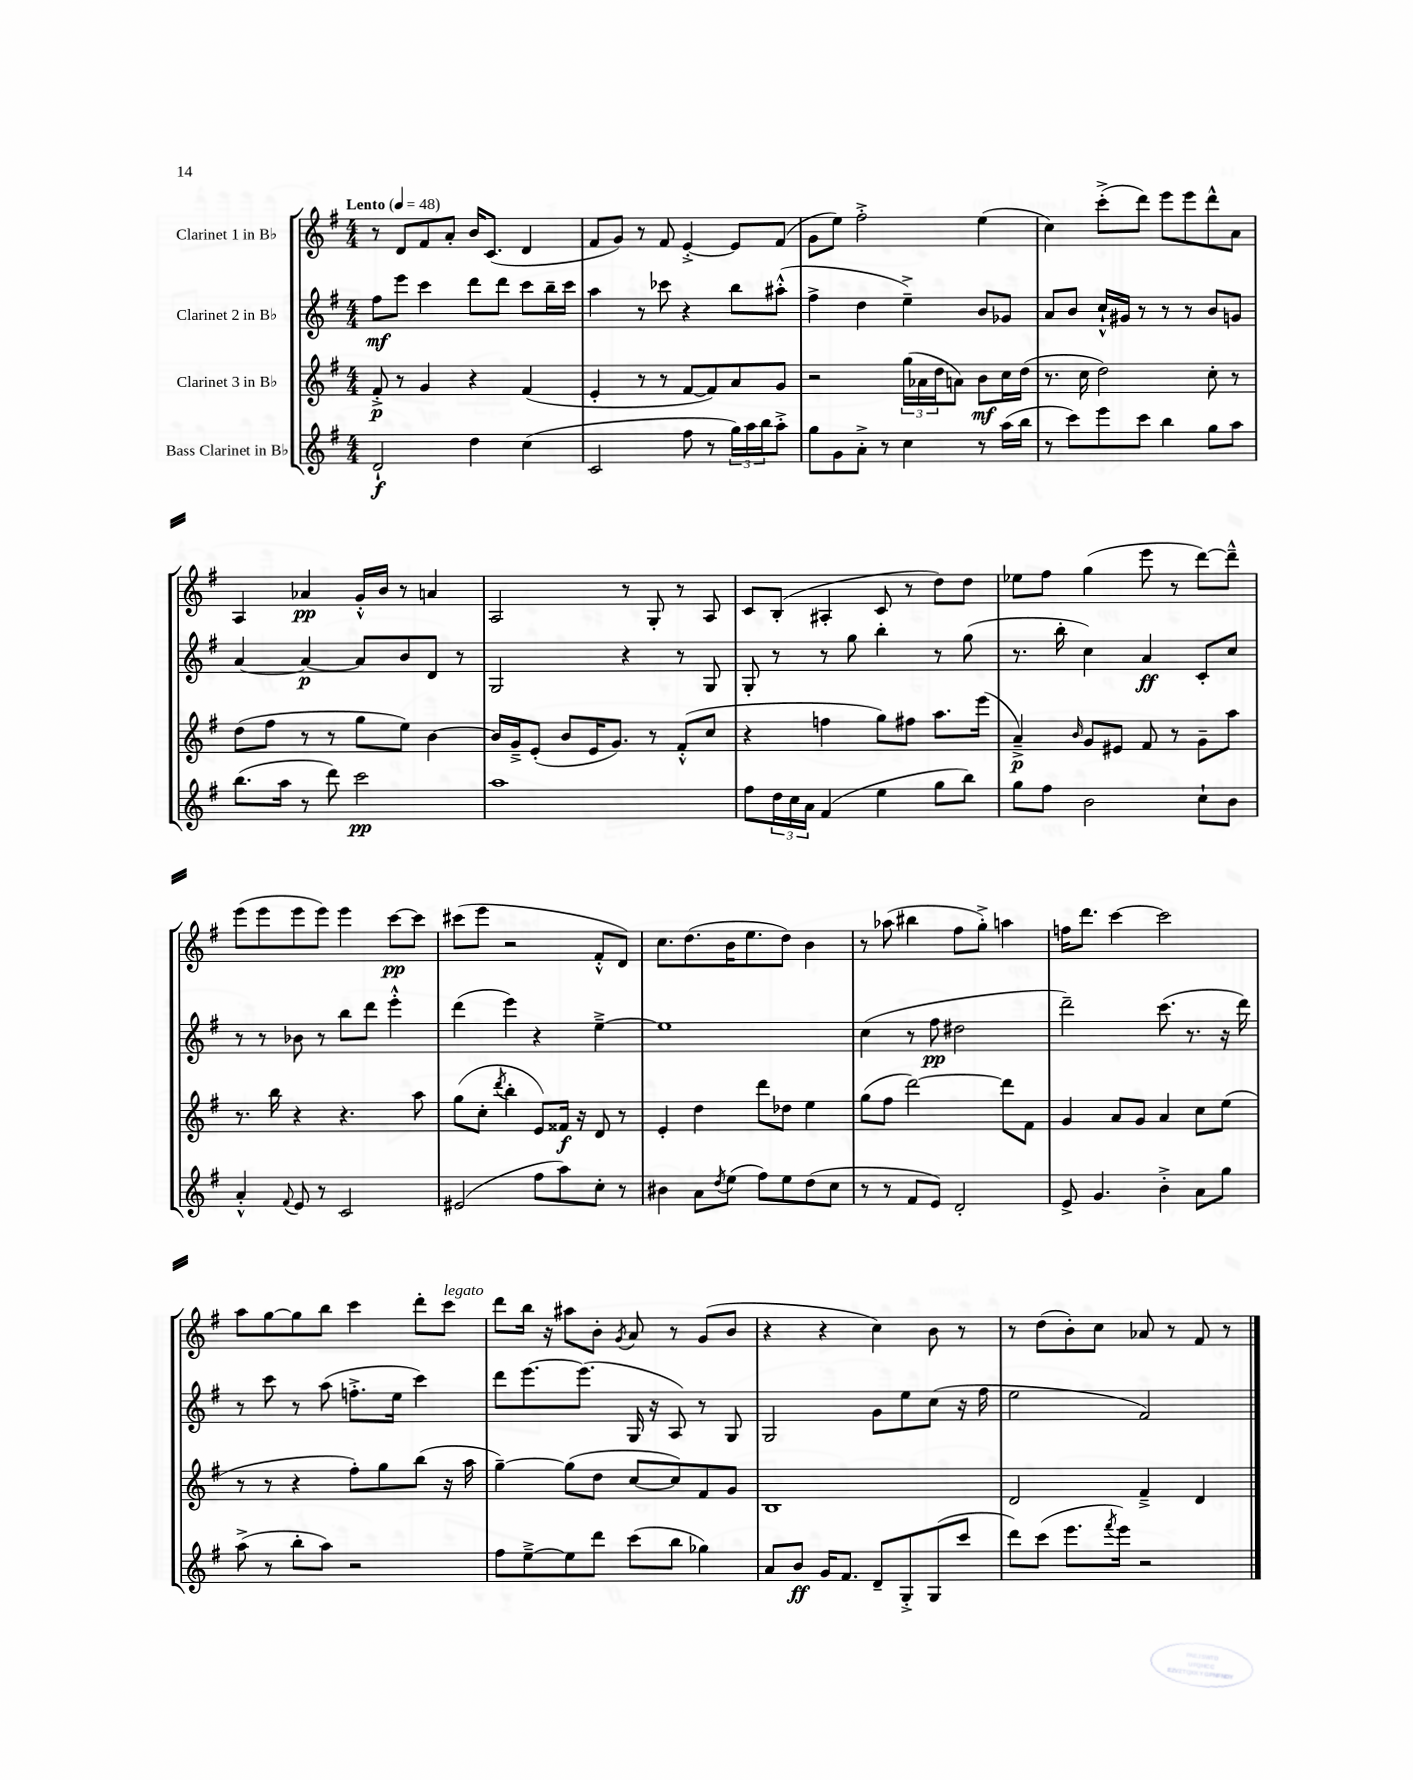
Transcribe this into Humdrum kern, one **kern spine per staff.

**kern	**dynam	**kern	**dynam	**kern	**dynam	**kern	**dynam
*part4	*part4	*part3	*part3	*part2	*part2	*part1	*part1
*staff4	*staff4	*staff3	*staff3	*staff2	*staff2	*staff1	*staff1
*I"Bass Clarinet in B♭	*	*I"Clarinet 3 in B♭	*	*I"Clarinet 2 in B♭	*	*I"Clarinet 1 in B♭	*
*clefG2	*	*clefG2	*	*clefG2	*	*clefG2	*
*k[f#]	*	*k[f#]	*	*k[f#]	*	*k[f#]	*
*M4/4	*	*M4/4	*	*M4/4	*	*M4/4	*
*MM48	*	*MM48	*	*MM48	*	*MM48	*
=1	=1	=1	=1	=1	=1	=1	=1
!	!	!	!	!	!	!LO:TX:a:B:t=Lento	!
2d`/	f	8f#'^/	p	8ff#\L	mf	8r	.
.	.	8r	.	8eee\J	.	8d/L	.
.	.	4g/	.	4ccc\	.	8f#/	.
.	.	.	.	.	.	8a'/J	.
4dd\	.	4r	.	8ddd\L	.	16b/KL	.
.	.	.	.	.	.	(8.c/J	.
.	.	.	.	8ddd\J	.	.	.
(4cc\	.	(4f#/	.	8ccc\L	.	4d/	.
.	.	.	.	16bb~\L	.	.	.
.	.	.	.	16ccc\JJ	.	.	.
=2	=2	=2	=2	=2	=2	=2	=2
2c/	.	4e'/	.	4aa\	.	8f#/L	.
.	.	.	.	.	.	8g/J)	.
.	.	8r	.	8r	.	8r	.
.	.	8r	.	8ccc-X\	.	8f#/	.
8ff#\	.	[8f#/L	.	4r	.	[4e'^/	.
8r	.	8f#/])	.	.	.	.	.
24gg\LL)	.	8a/	.	8bb\L	.	8e/L]	.
24aa\	.	.	.	.	.	.	.
24bb\J	.	.	.	.	.	.	.
8aa'^\J	.	8g/J	.	(8aa#X'^^\J	.	(8f#/J	.
=3	=3	=3	=3	=3	=3	=3	=3
8gg\L	.	2r	.	4ff#^\	.	8g\L	.
8g\	.	.	.	.	.	8ee\J)	.
8a'^\J	.	.	.	4dd\	.	2ff#'^\	.
8r	.	.	.	.	.	.	.
4cc\	.	(24gg\LL	.	4ee~^\)	.	.	.
.	.	24a-X\	.	.	.	.	.
.	.	24dd\J	.	.	.	.	.
.	.	8an\J)	.	.	.	.	.
8r	.	8b\L	mf	8b/L	.	(4ee\	.
(16aa\LL	.	16cc\L	.	8g-X/J	.	.	.
16bb\JJ	.	(16dd\JJ	.	.	.	.	.
=4	=4	=4	=4	=4	=4	=4	=4
8r	.	8.r	.	8a/L	.	4cc\)	.
8ccc\L)	.	.	.	8b/J	.	.	.
.	.	16cc\	.	.	.	.	.
8eee\	.	2dd\)	.	16cc`^^/LL	.	(8ccc'^\L	.
.	.	.	.	16g#X/JJ	.	.	.
8ccc\J	.	.	.	8r	.	8ddd\J)	.
4bb\	.	.	.	8r	.	8eee\L	.
.	.	.	.	8r	.	8eee\	.
8gg\L	.	8cc'\	.	8b/L	.	8ddd^^\	.
8aa\J	.	8r	.	8gn/J	.	8a\J	.
!!LO:LB:g=z
=5	=5	=5	=5	=5	=5	=5	=5
(8.bb\L	.	(8dd\L	.	[4a/	.	4A/	.
.	.	8ff#\J	.	.	.	.	.
16aa\Jk	.	.	.	.	.	.	.
8r	.	8r	.	4a/_	p	4a-X/	pp
8ddd\)	.	8r	.	.	.	.	.
2ccc\	pp	8gg\L	.	8a/L]	.	16g'^^/LL	.
.	.	.	.	.	.	16b/JJ	.
.	.	8ee\J)	.	8b/	.	8r	.
.	.	[4b\	.	8d/J	.	4an/	.
.	.	.	.	8r	.	.	.
=6	=6	=6	=6	=6	=6	=6	=6
1aa	.	16b/LL]	.	2G/	.	2A/	.
.	.	16g~^/J	.	.	.	.	.
.	.	(8e'/J	.	.	.	.	.
.	.	8b/L	.	.	.	.	.
.	.	16e/K	.	.	.	.	.
.	.	8.g/J)	.	.	.	.	.
.	.	.	.	4r	.	8r	.
.	.	8r	.	.	.	8G'/	.
.	.	(8f#'^^/L	.	8r	.	8r	.
.	.	8cc/J	.	8G/	.	8A/	.
=7	=7	=7	=7	=7	=7	=7	=7
8ff#\L	.	4r	.	8G'/	.	8c/L	.
24dd\L	.	.	.	8r	.	(8B'/J	.
24cc\	.	.	.	.	.	.	.
24a\JJ	.	.	.	.	.	.	.
(4f#/	.	4ffn\	.	8r	.	4A#X'/	.
.	.	.	.	8gg\	.	.	.
4ee\	.	8gg\L)	.	4bb'\	.	8c/	.
.	.	8ff#X\J	.	.	.	8r	.
8gg\L	.	8.aa\L	.	8r	.	8dd\L)	.
8bb\J)	.	.	.	(8gg\	.	8dd\J	.
.	.	(16eee\Jk	.	.	.	.	.
=8	=8	=8	=8	=8	=8	=8	=8
8gg\L	.	4a~^/)	p	8.r	.	8ee-X\L	.
8ff#\J	.	.	.	.	.	8ff#\J	.
.	.	.	.	16bb'\	.	.	.
.	.	16qqb/	.	.	.	.	.
2b\	.	8g/L	.	4cc\)	.	(4gg\	.
.	.	8e#X/J	.	.	.	.	.
.	.	8f#/	.	4a/	ff	8eee\	.
.	.	8r	.	.	.	8r	.
8cc`\L	.	8g~\L	.	8c'/L	.	[8ddd\L)	.
8b\J	.	8aa\J	.	8cc/J	.	8ddd~^^\J]	.
!!LO:LB:g=z
=9	=9	=9	=9	=9	=9	=9	=9
4a'^^/	.	8.r	.	8r	.	(8eee\L	.
.	.	.	.	8r	.	8eee\	.
.	.	16bb\	.	.	.	.	.
8qqf#/	.	.	.	.	.	.	.
8e/	.	4r	.	8b-X\	.	8eee\	.
8r	.	.	.	8r	.	8eee\J)	.
2c/	.	4.r	.	8bb\L	.	4eee\	.
.	.	.	.	8ddd\J	.	.	.
.	.	.	.	4eee'^^\	.	[8ccc\L	pp
.	.	8aa\	.	.	.	8ccc\J]	.
=10	=10	=10	=10	=10	=10	=10	=10
(2e#X/	.	(8gg\L	.	(4ddd\	.	(8ccc#X\L	.
.	.	8cc'\J	.	.	.	8eee\J	.
.	.	8qddd/	.	.	.	.	.
.	.	4bb'\	.	4eee\)	.	2r	.
8ff#\L	.	8e/L)	.	4r	.	.	.
8aa\)	.	16f##X/Jk	f	.	.	.	.
.	.	16r	.	.	.	.	.
8cc'\J	.	8d/	.	[4ee~^\	.	8f#'^^/L	.
8r	.	8r	.	.	.	8d/J)	.
=11	=11	=11	=11	=11	=11	=11	=11
4b#X\	.	4e'/	.	1ee]	.	8.cc\L	.
.	.	.	.	.	.	(8.dd\	.
8a\L	.	4dd\	.	.	.	.	.
8qdd/	.	.	.	.	.	.	.
(8ee\J	.	.	.	.	.	16b\K	.
.	.	.	.	.	.	8.ee\	.
8ff#\L)	.	8ddd\L	.	.	.	.	.
8ee\	.	8dd-X\J	.	.	.	8dd\J)	.
(8dd\	.	4ee\	.	.	.	4b\	.
8cc\J	.	.	.	.	.	.	.
=12	=12	=12	=12	=12	=12	=12	=12
8r	.	(8gg\L	.	(4cc\	.	8r	.
8r	.	8ff#\J	.	.	.	(8aa-X\	.
8f#/L	.	[2ddd\)	.	8r	.	4bb#X\	.
8e/J)	.	.	.	8ff#\	pp	.	.
2d'/	.	.	.	2dd#X\	.	8ff#\L	.
.	.	.	.	.	.	8gg'^\J)	.
.	.	8ddd\L]	.	.	.	4aan\	.
.	.	8f#\J	.	.	.	.	.
=13	=13	=13	=13	=13	=13	=13	=13
8e^/	.	4g/	.	2ddd~\)	.	16ffn\KL	.
.	.	.	.	.	.	8.ddd\J	.
4.g/	.	.	.	.	.	.	.
.	.	8a/L	.	.	.	[4ccc\	.
.	.	8g/J	.	.	.	.	.
4b'^\	.	4a/	.	(8.ccc\	.	2ccc\]	.
.	.	.	.	8.r	.	.	.
8a\L	.	8cc\L	.	.	.	.	.
8gg\J	.	(8ee\J	.	16r	.	.	.
.	.	.	.	16ddd\)	.	.	.
!!LO:LB:g=z
=14	=14	=14	=14	=14	=14	=14	=14
(8aa^\	.	8r	.	8r	.	8aa\L	.
8r	.	8r	.	8ccc\	.	[8gg\	.
8bb'\L	.	4r	.	8r	.	8gg\]	.
8aa\J)	.	.	.	(8aa\	.	8bb\J	.
2r	.	8ff#'\L)	.	8.ffn'^\L	.	4ccc\	.
.	.	8gg\	.	.	.	.	.
.	.	.	.	16ee\Jk	.	.	.
.	.	(8bb\J	.	4ccc\)	.	8ddd'\L	.
!	!	!	!	!	!	!LO:TX:a:i:t=legato	!
.	.	16r	.	.	.	8ccc\J	.
.	.	16aa\	.	.	.	.	.
=15	=15	=15	=15	=15	=15	=15	=15
8ff#\L	.	[4gg~\)	.	8ddd\L	.	8ddd\L	.
[8ee~^\	.	.	.	[8.eee\	.	16bb\Jk	.
.	.	.	.	.	.	16r	.
8ee\]	.	(8gg\L]	.	.	.	8aa#X\L	.
.	.	.	.	(8.eee\J]	.	.	.
8ddd\J	.	8dd\J	.	.	.	8b'\J	.
.	.	.	.	.	.	8qg/	.
(8ccc\L	.	[8cc/L	.	16G/	.	8a/	.
.	.	.	.	16r	.	.	.
8bb\J	.	8cc/])	.	8A/)	.	8r	.
4gg-X\)	.	8f#/	.	8r	.	(8g/L	.
.	.	8g/J	.	8G/	.	8b/J	.
=16	=16	=16	=16	=16	=16	=16	=16
8a/L	.	1B	.	2G/	.	4r	.
8b/J	ff	.	.	.	.	.	.
16g/KL	.	.	.	.	.	4r	.
8.f#/J	.	.	.	.	.	.	.
8d~/L	.	.	.	8g\L	.	4cc\)	.
8G'^/	.	.	.	8ee\	.	.	.
(8G/	.	.	.	(8cc\J	.	8b\	.
8ccc/J	.	.	.	16r	.	8r	.
.	.	.	.	16ff#\	.	.	.
=17	=17	=17	=17	=17	=17	=17	=17
8ddd\L)	.	2d/	.	2ee\	.	8r	.
(8ccc\J	.	.	.	.	.	(8dd\L	.
8.eee\L	.	.	.	.	.	8b'\)	.
.	.	.	.	.	.	8cc\J	.
8qfff#/	.	.	.	.	.	.	.
16eee\Jk)	.	.	.	.	.	.	.
2r	.	4f#~^/	.	2f#/)	.	8a-X/	.
.	.	.	.	.	.	8r	.
.	.	4d/	.	.	.	8f#/	.
.	.	.	.	.	.	8r	.
==	==	==	==	==	==	==	==
*-	*-	*-	*-	*-	*-	*-	*-
